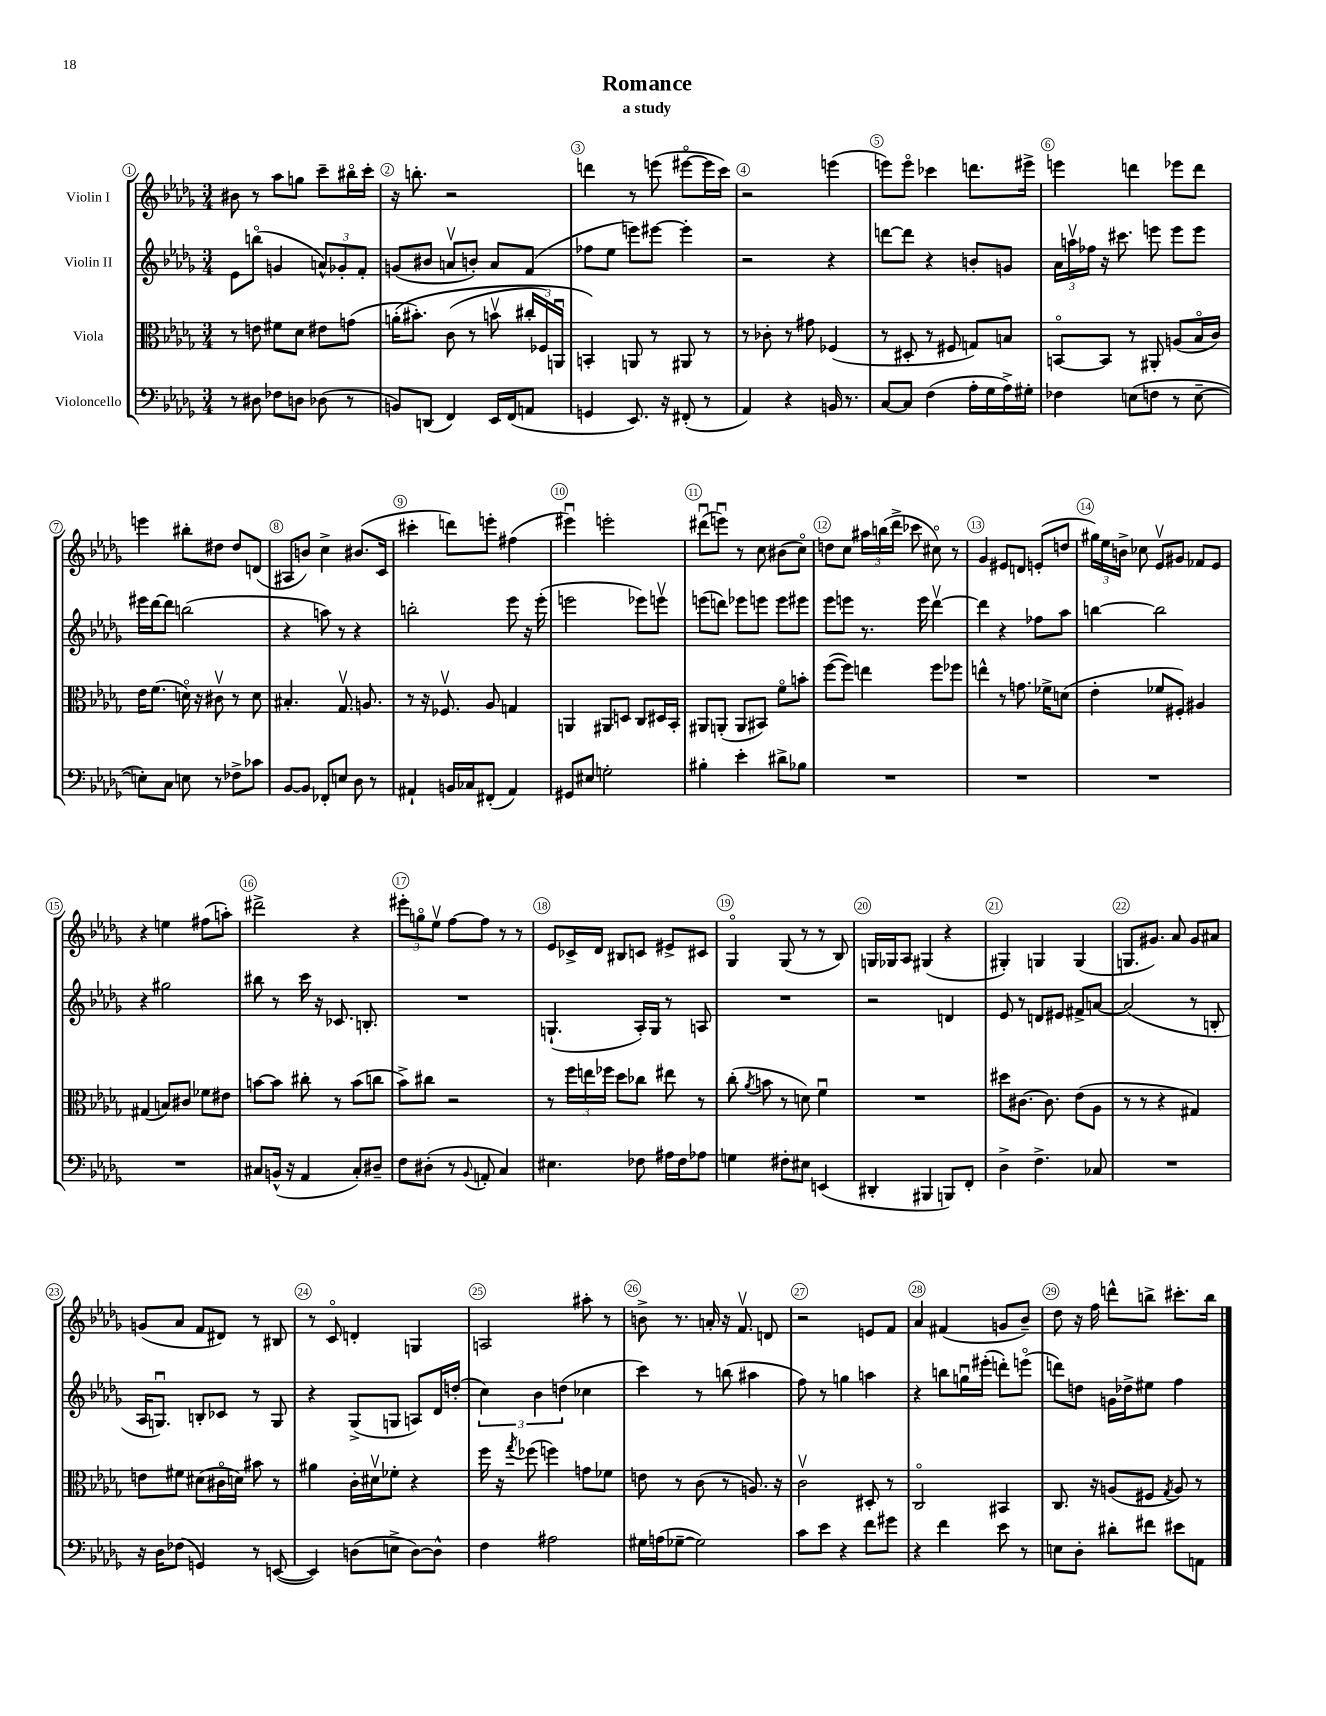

**kern	**kern	**kern	**kern
*staff4	*staff3	*staff2	*staff1
*clefF4	*clefC3	*clefG2	*clefG2
*k[b-e-a-d-g-]	*k[b-e-a-d-g-]	*k[b-e-a-d-g-]	*k[b-e-a-d-g-]
*M3/4	*M3/4	*M3/4	*M3/4
8r	8r	8e-	8b#
8D#	8e	(8bbo	8r
8F-	8f#	4g	8aa-
8D	8d-	.	8gg
(8D-	8e#	12a^^)	8ccc~
.	.	12g-'	.
8r	(8g	.	16bb#o
.	.	12f'	.
.	.	.	16ccc'
=	=	=	=
8BB)	&(16a'	(8g	16r
.	8.b#')	.	8.bb'
(8DD	.	8b#	.
4FF)	(8c	8av	2r
.	8r	8b')	.
16EE-	8bv	8a	.
(16FF	.	.	.
8AA	24cc#'	(8f	.
.	24F-)	.	.
.	24AAu	.	.
=	=	=	=
4GG	4BB'&)	8ff-	4ddd
.	.	8ee-	.
8.EE-)	8AA	8eee)	8r
.	8r	[8eee#	(8eee
16r	.	.	.
(8FF#'	8AA#	4eee#']	[8eee#o
8r	8r	.	16eee#]
.	.	.	16ccc)
=	=	=	=
4AA-)	8r	2r	2r
.	8c-'	.	.
4r	8r	.	.
.	8g#	.	.
16BB	(4F-	4r	(4eee
8.r	.	.	.
=	=	=	=
[8C	8r	[8ddd	8eee)
8C]	8D#'	8ddd]	8eeeo
(4F	8r	4r	4ccc-
.	8F#	.	.
16A-'	8G)	8b'	8.ddd
16G-	.	.	.
16A-^)	8B	8g	.
16G#'	.	.	16eee#^
=	=	=	=
4F-	[8BBo	24a-	4eee
.	.	24aav	.
.	.	24ff-	.
.	8BB]	16r	.
.	.	8.ccc#	.
(8E	8r	.	4ddd
8F	8AA#'	8eee	.
8r	(8A	8eee	8eee-
[8E~	16B-o	8eee	8ddd
.	16c)	.	.
=	=	=	=
8E'])	16e-	16eee#	4eee
.	(8.f	[16ddd-	.
8C	.	8ddd-]	.
8E	16do)	(2bb	8bb#'
.	16r	.	.
8r	8c#v	.	8dd#
8F-^	8r	.	8dd#
8c-	8d	.	(8d
=	=	=	=
[8BB-	4.B#'	4r	8A#
8BB-]	.	.	8b)
8FF-'	.	8aa)	4cc^
8E	8.G-v	8r	.
8D-	.	4r	(8.b#
.	8.A	.	.
8r	.	.	.
.	.	.	16c
=	=	=	=
4AA#`	8r	2bb'	4ccc#'
.	16r	.	.
.	8.F-v	.	.
16BB	.	.	8ddd)
16C-	.	.	.
(8FF#'	8A-	.	8eee'
4AA#)	4G	8eee-	(4ff#
.	.	16r	.
.	.	(16eee-'	.
=	=	=	=
8GG#	4AA	2eee	4eee#u)
8E#	.	.	.
2G'	8AA#	.	2eee'
.	8D	.	.
.	8C	8eee-)	.
.	16D#	8eeev	.
.	16BB-'	.	.
=	=	=	=
4B#'	8AA#	(8eee	(8ddd#u
.	(8AA'	8ddd)	8eeeu)
4e-'	8AA	8eee-	8r
.	8BB#)	8eee	8cc
8d#^	8fo	8eee	(8b#
8B-	8b'	8eee#	8cco)
=	=	=	=
2.r	([8ff	8eee-	8dd
.	8ff])	8eee	8cc
.	4ee	8.r	24aa#
.	.	.	(24bb
.	.	.	24ddd-^
.	.	.	8ccc-
.	.	16eee	.
.	8ff	[4ddd-v	8cc#o)
.	8ff-	.	8r
=	=	=	=
2.r	4ee^^	4ddd-]	4g-
.	8r	4r	8e#
.	8.g	.	8d
.	.	8ff-	(8e'
.	16f-^	.	.
.	(8d	8aa-	8dd
=	=	=	=
2.r	4e-'	[4bb	24gg#)
.	.	.	24ee-
.	.	.	24b^
.	.	.	8cc-
.	8f-	2bb]	8e-v
.	8F#')	.	8g#
.	4A#	.	8f-
.	.	.	8e-
=	=	=	=
2.r	(4G#	4r	4r
.	8B)	2gg#	4ee
.	8c#	.	.
.	8f-	.	(8ff#
.	8e#	.	8aa')
=	=	=	=
8C#	[8b	8bb#	2ddd#^
(16BB^^	8b]	8r	.
16r	.	.	.
4AA-	8cc#'	16ccc	.
.	.	16r	.
.	8r	8.c-	.
8C#')	(8b	.	4r
.	.	8.B'	.
8D#~	8cc	.	.
=	=	=	=
8F	8b-^)	2.r	12eee#'
.	.	.	12ggo
(8D#'	8cc#	.	.
.	.	.	12ee-v
8r	2r	.	[8ff
8qqBB-	.	.	.
8AA'	.	.	8ff]
4C)	.	.	8r
.	.	.	8r
=	=	=	=
4.E#	8r	(4.G`	8e-
.	24ff	.	16c-^
.	24ee	.	.
.	.	.	16d-
.	24ff-	.	.
.	8dd-	.	8B#
8F-	8cc-	16A-')	8c
.	.	16G	.
16A#	8ee#	8r	8e#^
16F-	.	.	.
8A-	8r	8A	8c#
=	=	=	=
4G	(8cc'	2.r	4G-o
.	8qa-	.	.
.	8b	.	.
8F#'	8r	.	(8G-
8E#	8d)	.	8r
(4EE	4fu	.	8r
.	.	.	8B-)
=	=	=	=
4DD#'	2.r	2r	16G
.	.	.	16G-
.	.	.	8A-
4BBB#	.	.	(4G#
8BBB)	.	4d	4r
8FF'	.	.	.
=	=	=	=
4D-^	8dd#	8e-	4G#')
.	[8.c#	8r	.
4.F^	.	8d	4G
.	8.c#]	.	.
.	.	8e#	.
.	(8e-	8f#^	(4G
8C-	8A-	[8a	.
=	=	=	=
2.r	8r	(2a]	8.G
.	8r	.	.
.	.	.	8.g#)
.	4r	.	.
.	.	.	8a-
.	4G#)	8r	8g#
.	.	8B'	8a#
=	=	=	=
16r	8e	16A-	(8g
16D-	.	8.Gu)	.
(8F-	8f#	.	8a-
4GG)	(8d#	8B'	8f
.	16c#o	8c-	8d#)
.	16d)	.	.
8r	8b#	8r	8r
([8EE	8r	8G	8B#
=	=	=	=
4EE])	4a#	4r	8r
.	.	.	8co
(8D	16c'	(8G-^	4d'
.	16d#v	.	.
8E^	8f-'	8G	.
[8D)	4r	8A)	4G
8D^^]	.	16d-	.
.	.	(16dd'	.
=	=	=	=
4F	16ff	6cc)	2A
.	16r	.	.
.	8qgg-	.	.
.	(8ff-	.	.
.	.	6b-	.
2A#	4ff)	.	.
.	.	(6dd	.
.	8g	4cc-	8aa#'
.	8f-	.	8r
=	=	=	=
16G#	8e	4ccc)	8b^
(16A	.	.	.
[8G-~	8r	.	8.r
2G-])	(8c	8r	.
.	.	.	16a'
.	8r	(8bb	16r
.	.	.	8.fv
.	8.A)	4aa#	.
.	.	.	8d
.	16r	.	.
=	=	=	=
8c	2cv	8ff)	2r
8e-	.	8r	.
4r	.	4gg	.
8f	8D#'	4aa	8e
8g#	8r	.	8f
=	=	=	=
4r	2Co	4r	4a-
4f	.	8bb	(4f#
.	.	16ggu	.
.	.	(16eee#'	.
8e-	4BB#	8ddd')	8g
8r	.	(8eeeo	8b-~)
=	=	=	=
8E	8.C	8ddd)	8dd-
8D-'	.	8dd	16r
.	16r	.	16ff
8d#'	(8A	16g	8ddd^^
.	.	16dd-^	.
8f#	8F#	8ee#	8bb^
.	8qG-	.	.
8e#	8A)	4ff	8.ccc#'
8AA	8r	.	.
.	.	.	16bb
==	==	==	==
*-	*-	*-	*-
